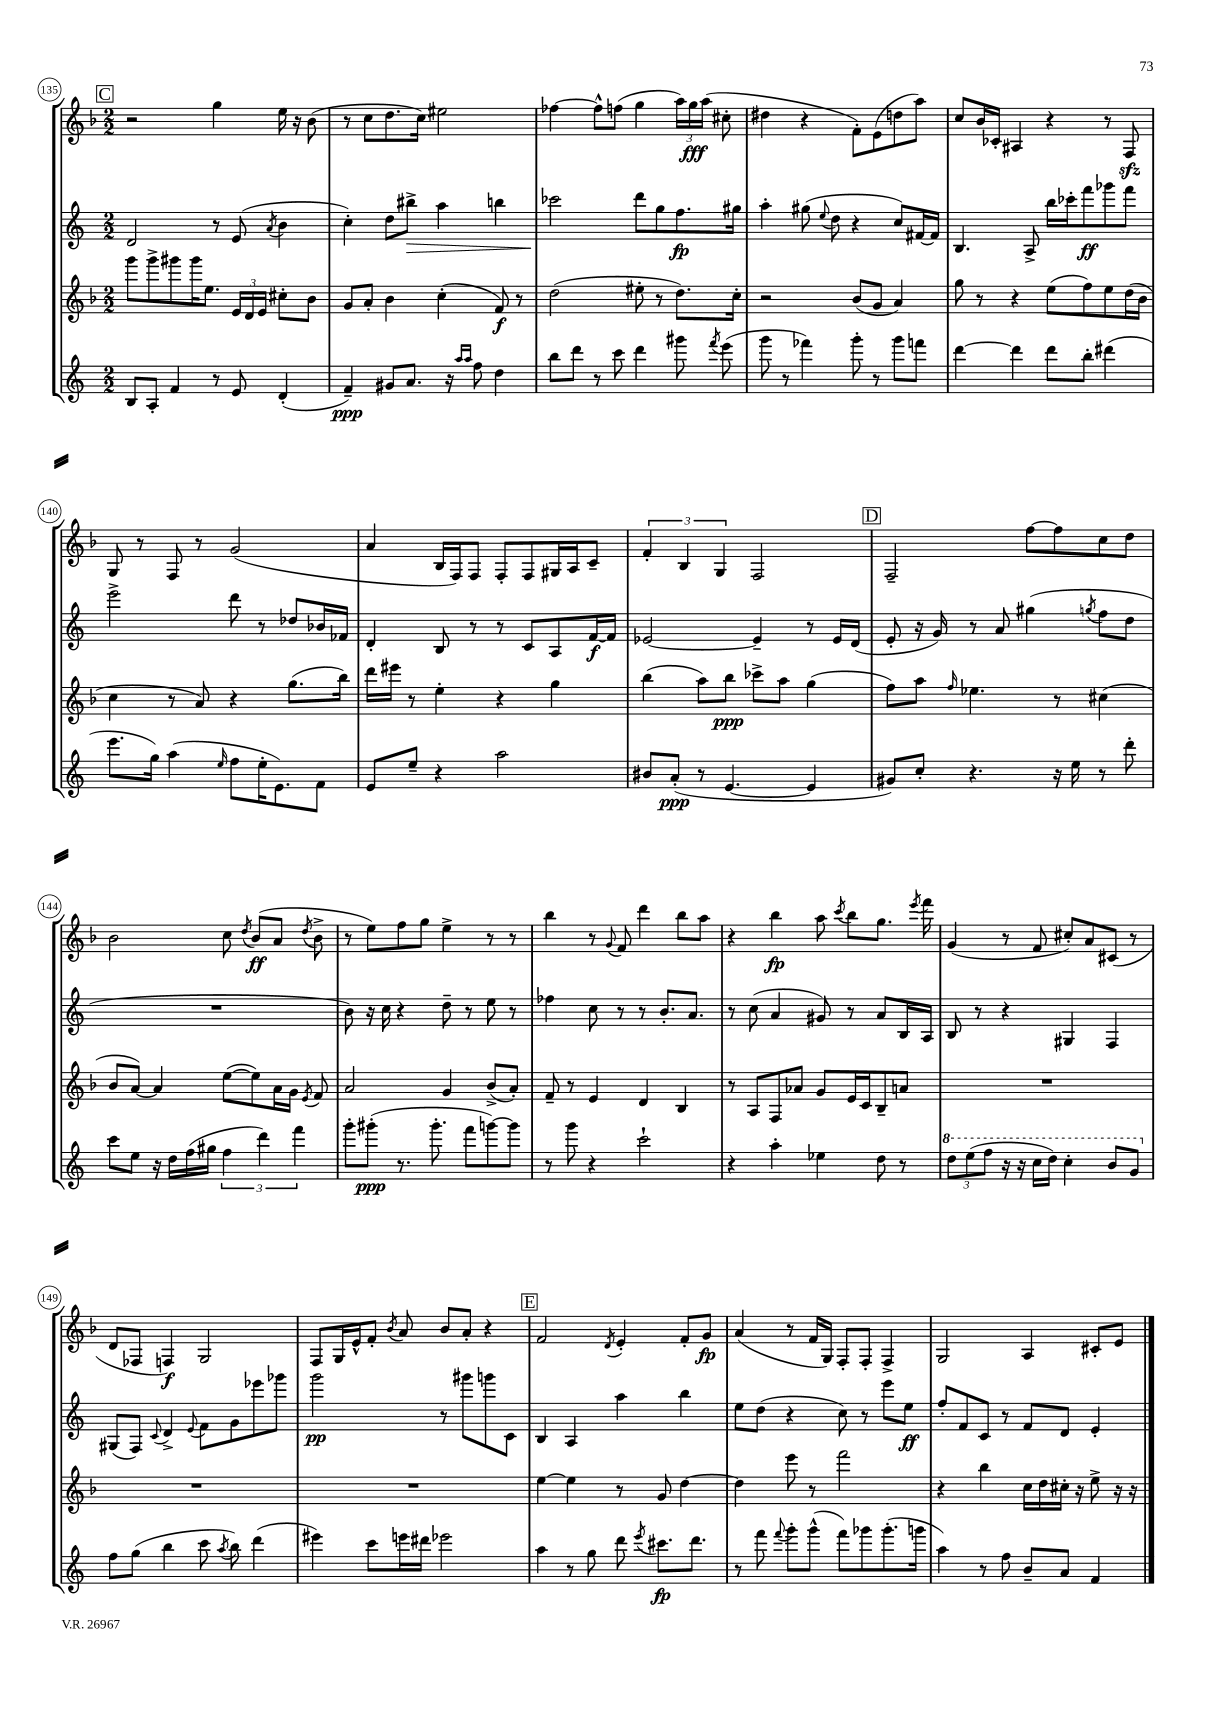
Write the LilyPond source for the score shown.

<<
\new StaffGroup <<
\new Staff = "s0" {
    \clef treble \key f \major \numericTimeSignature \time 2/2
    \autoBeamOff \mark \markup { \box "C" } r2 g''4 e''16 r16 bes'8( |
    r8 c''8[ d''8. c''16]) eis''2 |
    fes''4~ fes''8[-^ f''8]( g''4 \tuplet 3/2 { a''16[) g''16\fff a''16]( } cis''8-. |
    dis''4 r4 f'8[-.) e'8( d''8 a''8]) |
    c''8[ bes'16 ces'16]-. ais4 r4 r8 f8\sfz |
    g8 r8 f8 r8 g'2( |
    a'4 bes16[ f16) f8] f8[-. f8 gis16 a16 c'8]-- |
    \tuplet 3/2 { f'4-. bes4 g4 } f2 |
    \mark \markup { \box "D" } f2-- f''8[~ f''8 c''8 d''8] |
    bes'2 c''8 \acciaccatura { d''8 } bes'8[\ff( a'8] \acciaccatura { d''8 } bes'8-> |
    r8 e''8[) f''8 g''8] e''4-> r8 r8 |
    bes''4 r8 \appoggiatura { g'8 } f'8 d'''4 bes''8[ a''8] |
    r4 bes''4\fp a''8 \acciaccatura { c'''8 } bes''8[ g''8.] \acciaccatura { e'''8 } f'''16 |
    g'4( r8 f'8 cis''8[-.) a'8 cis'8]( r8 |
    d'8[ fes8] f4\f) g2 |
    f8[ g16 e'16-^ f'8]-. \acciaccatura { bes'8 } a'8 bes'8[ a'8]-. r4 |
    \mark \markup { \box "E" } f'2 \acciaccatura { d'8 } e'4-. f'8[-. g'8]\fp |
    a'4( r8 f'16[ g16]) f8[-. f8]-. f4-> |
    g2 a4 cis'8[-. e'8] \bar "|." |
}
\new Staff = "s1" {
    \clef treble \key c \major \numericTimeSignature \time 2/2
    \autoBeamOff \mark \markup { \box "C" } d'2 r8 e'8( \acciaccatura { a'8 } b'4 |
    c''4-.) d''8[ bis''8]->\> a''4 b''4 |
    ces'''2\! d'''8[ g''8 f''8.\fp gis''16] |
    a''4-. gis''8( \appoggiatura { e''8 } d''8 r4 c''8[) fis'16~ fis'16] |
    b4. a8-> b''16[ ces'''16-. f'''8\ff ges'''8 f'''8] |
    e'''2-> d'''8 r8 des''8[ bes'16 fes'16] |
    d'4-. b8 r8 r8 c'8[ a8 f'16~\f f'16] |
    ees'2~ ees'4-- r8 ees'16[ d'16]( |
    \mark \markup { \box "D" } e'8-. r16 g'16) r8 a'8 gis''4( \acciaccatura { g''8 } f''8[ d''8] |
    R1 |
    b'8) r16 c''16 r4 d''8-- r8 e''8 r8 |
    fes''4 c''8 r8 r8 b'8.[-. a'8.] |
    r8 c''8( a'4 gis'8) r8 a'8[ b16 a16] |
    b8 r8 r4 gis4 f4 |
    gis8[( f8]) \appoggiatura { c'8 } d'4-> \appoggiatura { e'8 } f'8[ g'8 ees'''8 ges'''8] |
    g'''2\pp r8 gis'''8[ g'''8 c'8] |
    \mark \markup { \box "E" } b4 a4 a''4 b''4 |
    e''8[ d''8]( r4 c''8) r8 e'''8[ e''8]\ff |
    f''8[-. f'8 c'8] r8 f'8[ d'8] e'4-. \bar "|." |
}
\new Staff = "s2" {
    \clef treble \key f \major \numericTimeSignature \time 2/2
    \autoBeamOff \mark \markup { \box "C" } g'''8[ g'''8-> gis'''8 gis'''16 e''8.] \tuplet 3/2 { e'16[ d'16 e'16] } cis''8[-. bes'8] |
    g'8[ a'8]-. bes'4 c''4-.( f'8\f) r8 |
    d''2( eis''8-. r8 d''8.[) c''16]-. |
    r2 bes'8[( g'8] a'4) |
    g''8 r8 r4 e''8[( f''8) e''8 d''16( bes'16] |
    c''4 r8 a'8) r4 g''8.[( bes''16]) |
    d'''16[ eis'''16] r8 e''4-. r4 g''4 |
    bes''4( a''8[) bes''8]\ppp ces'''8[-> a''8] g''4( |
    \mark \markup { \box "D" } f''8[) a''8] \grace { f''16 } ees''4. r8 cis''4( |
    bes'8[ a'8]~) a'4 e''8[~( e''8) a'16 g'16] \acciaccatura { e'8 } f'8 |
    a'2 g'4 bes'8[->( a'8]-.) |
    f'8-- r8 e'4 d'4 bes4 |
    r8 a8[ f8 aes'8] g'8[ e'16 c'16 bes8-- a'8] |
    R1 |
    R1 |
    R1 |
    \mark \markup { \box "E" } e''4~ e''4 r8 g'8 d''4~ |
    d''4 e'''8 r8 f'''2 |
    r4 bes''4 c''16[ d''16 cis''16]-. r16 e''8-> r16 r16 \bar "|." |
}
\new Staff = "s3" {
    \clef treble \key c \major \numericTimeSignature \time 2/2
    \autoBeamOff \mark \markup { \box "C" } b8[ a8]-. f'4 r8 e'8 d'4-.( |
    f'4--\ppp) gis'8[ a'8.] r16 \grace { a''16[ a''16] } f''8 d''4 |
    b''8[ d'''8] r8 c'''8 d'''4 gis'''8 \acciaccatura { f'''8 } e'''8( |
    g'''8 r8 fes'''4) g'''8-. r8 g'''8[ f'''8] |
    d'''4~ d'''4 d'''8[ b''8]-. dis'''4( |
    e'''8.[ g''16]) a''4( \grace { e''16 } f''8[ e''16-. e'8.) f'8] |
    e'8[ e''8]-- r4 a''2 |
    bis'8[ a'8]-.\ppp( r8 e'4.~ e'4 |
    \mark \markup { \box "D" } gis'8[) c''8]-. r4. r16 e''16 r8 d'''8-. |
    c'''8[ e''8] r16 d''16[ f''16( gis''16] \tuplet 3/2 { f''4 d'''4) f'''4 } |
    g'''8[-. gis'''8]-.\ppp( r8. gis'''8.-. f'''8[ g'''8~) g'''8] |
    r8 g'''8 r4 c'''2-! |
    r4 a''4-. ees''4 d''8 r8 |
    \tuplet 3/2 { \ottava #1 d'''8[ e'''8( f'''8] } r16 r16 c'''16[ d'''16]) c'''4-. b''8[ g''8] \ottava #0 |
    f''8[ g''8]( b''4 c'''8 \acciaccatura { a''8 } b''8) d'''4( |
    eis'''4) c'''8[ e'''16 dis'''16] ees'''2 |
    \mark \markup { \box "E" } a''4 r8 g''8 d'''8 \acciaccatura { e'''8 } cis'''8.[\fp d'''8.] |
    r8 f'''8 \appoggiatura { f'''8 } g'''8[-. g'''8]-^( f'''8[) ges'''8 ges'''8.-.( g'''16] |
    a''4) r8 f''8 b'8[-- a'8] f'4 \bar "|." |
}
>>
>>
\layout { \context { \Score currentBarNumber = #135 \override BarNumber.stencil = #(make-stencil-circler 0.1 0.3 ly:text-interface::print) } }
